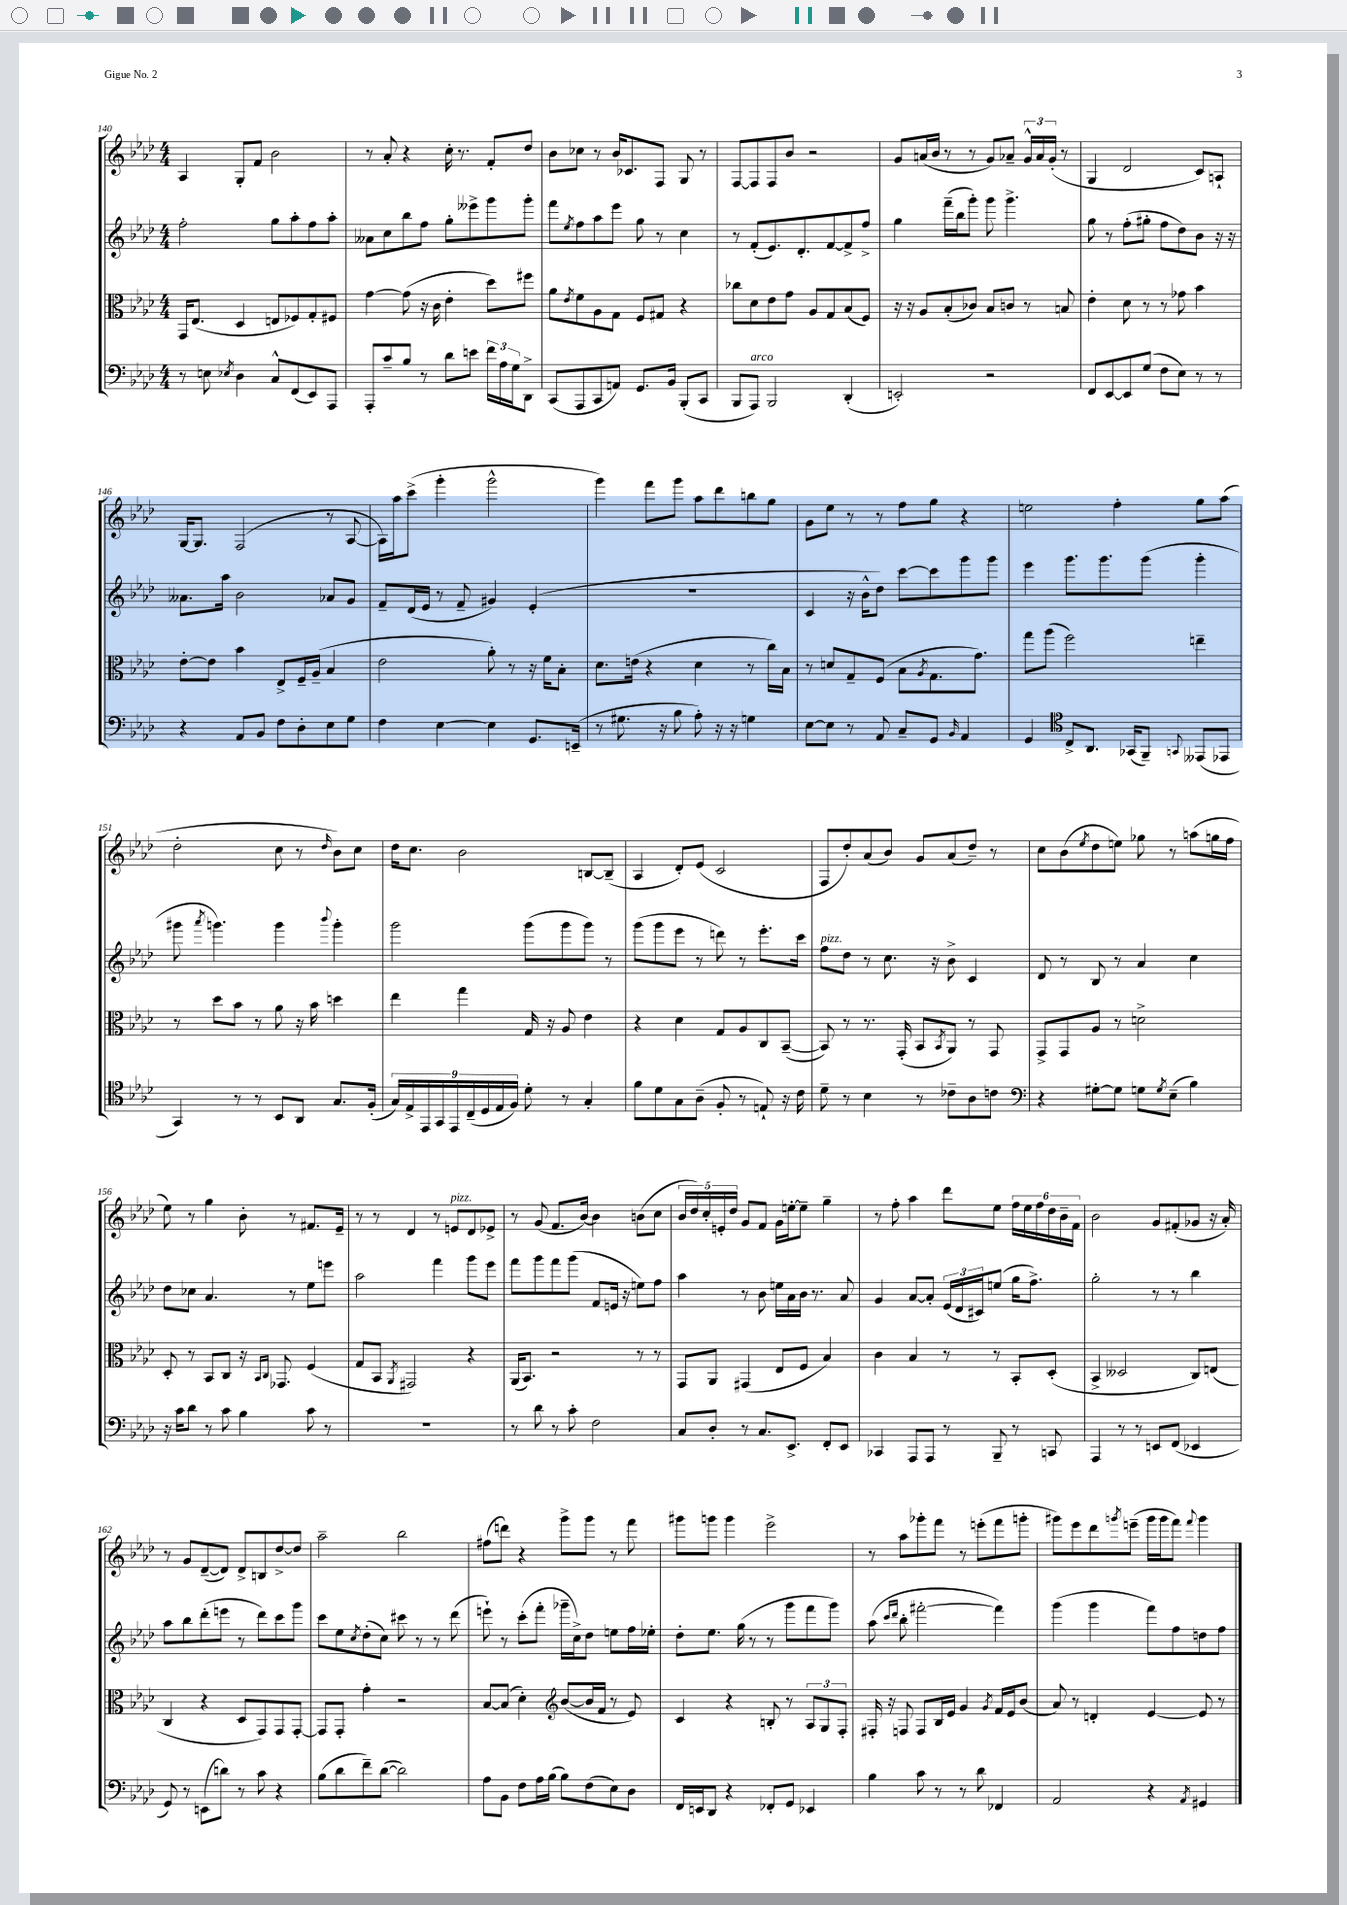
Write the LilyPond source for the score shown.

<<
\new StaffGroup <<
\new Staff = "s0" {
    \clef treble \key aes \major \numericTimeSignature \time 4/4
    aes4 g8-. f'8 bes'2 |
    r8 aes'8-. r4 c''16-. r8. f'8-. des''8 |
    bes'8 ces''8 r8 bes'16 ces'8. f8 g8 r8 |
    f8~ f8 f8 bes'8 r2 |
    g'8 a'16( bes'16 r8 r8 g'8) aes'8-- \tuplet 3/2 { g'16-^ aes'16 g'16-.( } r8 |
    g4 des'2 c'8) a8-! |
    g16~ g8. f2( r8 aes8~ |
    aes16) aes''16 c'''8->( g'''4-. g'''2-^ |
    g'''4) f'''8 g'''8 aes''8 des'''8 b''8 g''8 |
    g'8 ees''8 r8 r8 f''8 g''8 r4 |
    e''2 f''4-. g''8 aes''8( |
    des''2-. c''8 r8 \grace { des''16 } bes'8) c''8 |
    des''16 c''8. bes'2 b8~ b8--( |
    aes4 des'8-.) ees'8( c'2 |
    f8 des''8-.) aes'8( bes'8) g'8 aes'8( des''8--) r8 |
    c''8 bes'8( \acciaccatura { ees''8 } des''8 e''8) ges''8 r8 a''8( g''16 f''16 |
    ees''8) r8 g''4 bes'8-. r8 fis'8. ees'16-- |
    r8 r8 des'4 r8 e'8^\markup { \italic "pizz." } des'8 ees'8-> |
    r8 g'8( f'8. bes'16~) bes'4 b'8( c''8 |
    \tuplet 5/4 { bes'16 des''16) c''16-. e'16-. des''16 } g'8 f'8 g'16 e''16~-. e''8-- g''4-- |
    r8 f''8-. aes''4 des'''8 ees''8 \tuplet 6/4 { f''16 ees''16 f''16 des''16 bes'16-- f'16 } |
    bes'2 g'8 fis'8-.( ges'8 r16 aes'16-.) |
    r8 g'8 des'8~--( des'8) des'8-> b8 des''8~-> des''8 |
    aes''2-- bes''2 |
    fis''8( d'''8) r4 g'''8-> g'''8 r8 f'''8 |
    gis'''8 g'''8 g'''4 ees'''2-> |
    r8 aes''8 ges'''8-. f'''8 r8 e'''8-.( f'''8 g'''8-. |
    gis'''8) ees'''8 des'''8 \acciaccatura { g'''8 } e'''8--( g'''16 g'''16 f'''8) \appoggiatura { f'''8 } g'''4 \bar "|." |
}
\new Staff = "s1" {
    \clef treble \key aes \major \numericTimeSignature \time 4/4
    f''2-. g''8 aes''8-. f''8 aes''8-. |
    aeses'8 c''8 bes''8 f''8 g''8-. eeses'''8-> g'''8 g'''8-. |
    f'''8 \acciaccatura { ees''8 } f''8 aes''8 ees'''8 g''8 r8 c''4 |
    r8 f'8-.( ees'8.) des'8.-. f'8~ f'8-> f''8-> |
    g''4 f'''16--( bes''16 g'''8-.) g'''8 g'''4.-> |
    g''8 r8 f''8-.( gis''8-. f''8 des''8) bes'8 r16 r16 |
    aeses'8. aes''16 bes'2 aes'8 g'8 |
    f'8-- des'16( ees'16 r8 f'8-- gis'4) ees'4-.( |
    R1 |
    c'4 r16 bes'16-^ des''8) c'''8~ c'''8 g'''8 g'''8 |
    ees'''4 g'''8. g'''8. g'''8( g'''4-. |
    gis'''8 \acciaccatura { aes'''8 } g'''4.) g'''4 \appoggiatura { bes'''8 } g'''4-. |
    g'''2 g'''8( g'''8 g'''8) r8 |
    g'''8( g'''8 ees'''8 r8 d'''8) r8 ees'''8.-. c'''16 |
    f''8^\markup { \italic "pizz." } des''8 r8 c''8. r16 bes'8-> c'4 |
    des'8 r8 bes8 r8 aes'4 c''4 |
    des''8 ces''8 aes'4. r8 ees''8 e'''8 |
    aes''2 f'''4 g'''8 ees'''8 |
    f'''8 g'''8 f'''8 g'''8( f'8 e'16 r16 e''8) f''8 |
    aes''4 r8 bes'8 e''16 aes'16 bes'16 r8. aes'8 |
    g'4 aes'8~ aes'8-. \tuplet 3/2 { ees'16( des'16 cis'16) } e''8( g''16 f''8.->) |
    g''2-. r8 r8 bes''4 |
    aes''8 bes''8 des'''8-.( e'''8 r8 des'''8) c'''8 g'''8 |
    c'''8 ees''8 \acciaccatura { c''8 } des''8-.( c''8) cis'''8 r8 r8 des'''8( |
    e'''8-!) r8 c'''8-.( f'''8-. ges'''16-- c''16->) des''8 e''8 f''16 ees''16-. |
    des''8-. ees''8. g''16( r8 r8 g'''8 f'''8 g'''8) |
    aes''8( \grace { c'''16 des'''16 } bes''8-. fis'''2~-. fis'''4) |
    g'''4( g'''4 f'''8) f''8 d''8 f''8 \bar "|." |
}
\new Staff = "s2" {
    \clef alto \key aes \major \numericTimeSignature \time 4/4
    g,16 ees8.( des4 e8 fes8) g8-. fis8 |
    g'4~ g'8( r16 c'16 ees'4-. des''8) fis''8 |
    aes'8 \acciaccatura { ees'8 } f'8 aes8 g8 f8 gis8 r4 |
    ces''8 des'8 ees'8 g'8 aes8 g8 bes8( f8) |
    r16 r16 aes8 bes8-.( ces'8) bes8 c'8 r8 b8 |
    ees'4-. des'8 r8 r8 ges'8 bes'4 |
    ees'8~-. ees'8 bes'4 ees8-> f16-- aes16--( bes4 |
    ees'2 aes'8-.) r8 r16 f'16 bes8-. |
    des'8. e'16( r4 des'4 r8 c''16) bes16 |
    r8 d'8 g8-- f8( bes8 \acciaccatura { aes8 } g8. g'8.) |
    g''8 aes''8( f''2) e''4-- |
    r8 des''8 bes'8 r8 aes'8 r16 bes'16 d''4 |
    ees''4 g''4 g16 r16 aes8 ees'4 |
    r4 des'4 g8 aes8 c8 bes,8~--( |
    bes,8) r8 r8. g,16-.( bes,8 \acciaccatura { bes,8 } aes,8) r8 g,8 |
    g,8-> g,8 aes8 r8 d'2-> |
    des8-. r8 bes,8 c8 r16 \grace { bes,16 c16 } ges,8. f4( |
    g8 bes,8 \acciaccatura { aes,8 } gis,2) r4 |
    aes,16( bes,8.) r2 r8 r8 |
    g,8 aes,8 gis,4( ees8 f8 bes4) |
    c'4 bes4 r8 r8 bes,8-. des8-.( |
    bes,4-> deses2 c8) e8( |
    c4 r4 des8 g,8) g,8 g,8~-. |
    g,8 g,8-. g'4-. r2 |
    bes8~ bes8( des'4-.) \clef treble bes'8~( bes'16 f'16 r8 ees'8) |
    c'4 r4 b8-. r8 \tuplet 3/2 { aes8 g8 f8-. } |
    fis16-. r16 f8 f8 bes16 ees'16 g'4 \acciaccatura { g'8 } f'16 ees'16 bes'8( |
    aes'8) r8 d'4-. ees'4~ ees'8 r8 \bar "|." |
}
\new Staff = "s3" {
    \clef bass \key aes \major \numericTimeSignature \time 4/4
    r8 e8 \acciaccatura { ees8 } des4 c8-^ f,8( ees,8) aes,,8 |
    aes,,8-. c'8-- bes8 r8 des'8 e'8 \tuplet 3/2 { f'16 aes16 g16 } des,8-> |
    c,8( aes,,8 c,8 a,8) g,8. bes,16 bes,,8-.( c,8 |
    bes,,8 aes,,8^\markup { \italic "arco" }) bes,,2 des,4-.( |
    e,2-.) r2 |
    f,8 ees,8~ ees,8 g8( f8 ees8) r8 r8 |
    r4 aes,8 bes,8 f8 des8-. ees8 g8 |
    f4 ees4~ ees4 g,8. e,16--( |
    r8 gis8. r16 bes8 aes8-.) r16 r16 g4 |
    ees8~ ees8 r8 aes,8 c8-- g,8 \grace { bes,16 } aes,4 |
    g,4 \clef tenor c8-> aes,8. ges,16( f,8--) \appoggiatura { g,8 } eeses,8( ees,8 |
    g,4) r8 r8 bes,8 aes,8 g8. f16-.( |
    \tuplet 9/8 { g16) ees16-> ees,16 g,16 ees,16 c16--( des16 ees16 f16) } des'8-. r8 g4-. |
    f'8 des'8 g8 aes8--( f8-. r8 e8-!) r16 c'16 |
    des'8-- r8 bes4 r8 ces'8-- aes8 c'8 |
    \clef bass r4 gis8~-. gis8 g8 \acciaccatura { g8 } ees8--( bes4) |
    r16 c'16 des'8 r8 c'8 bes4 c'8 r8 |
    R1 |
    r8 des'8 r8 c'8-. f2 |
    c8 des8-. r8 c8. ees,8.-> f,8-. ees,8 |
    ces,4 aes,,8 aes,,8 r8 bes,,8-- r8 c,8 |
    aes,,4 r8 r8 e,8 f,8( ees,4 |
    g,8) r8 e,8( d'8) r8 c'8 r4 |
    bes8( des'8 f'8--) des'8~( des'2) |
    aes8 bes,8 f8 aes16 bes16( bes8) f8( ees8) des8 |
    f,16 e,16 des,8 r4 fes,8-. g,8 ees,4 |
    bes4 c'8 r8 r8 des'8 fes,4 |
    aes,2 r4 \acciaccatura { aes,8 } gis,4 \bar "|." |
}
>>
>>
\layout { \context { \Score currentBarNumber = #140 } }
